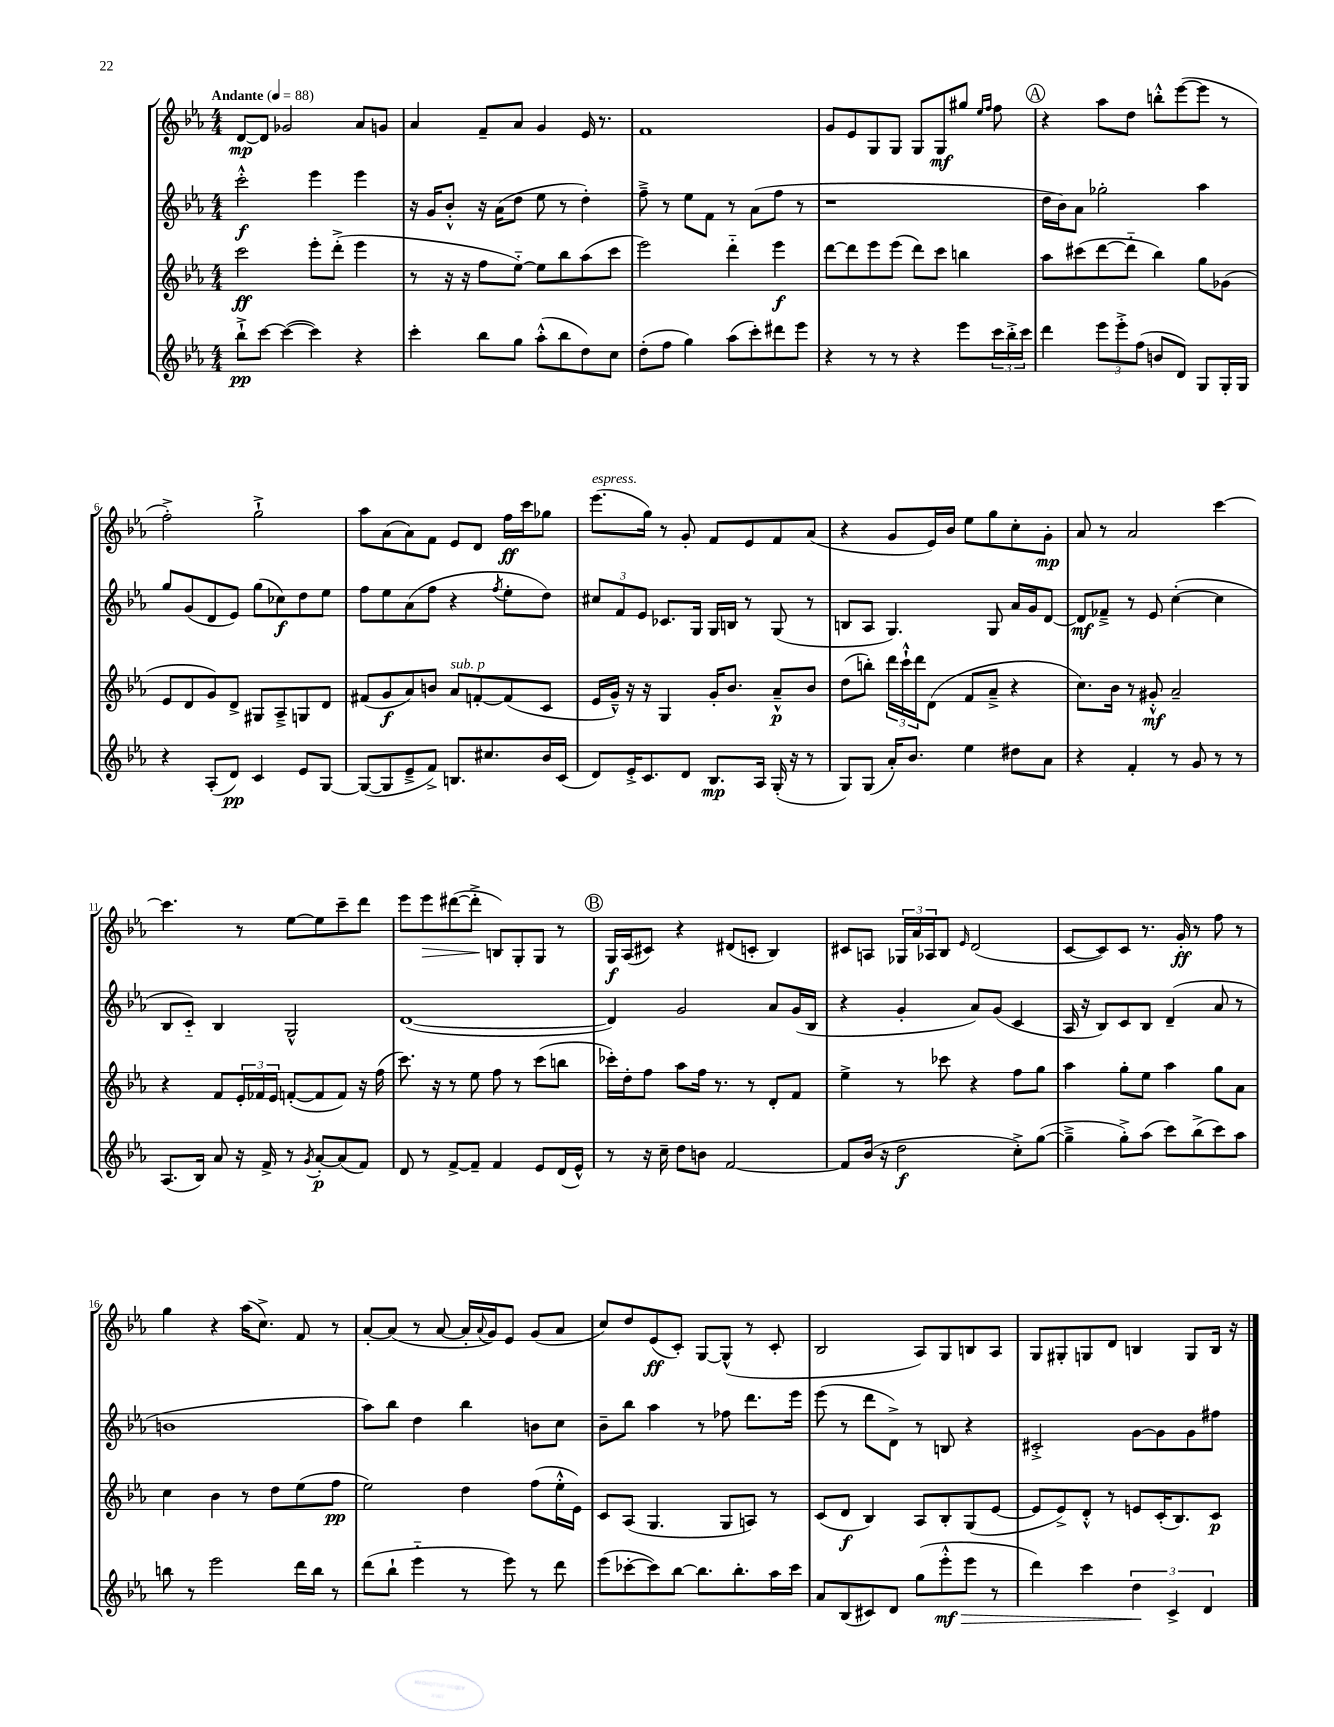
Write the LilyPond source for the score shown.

<<
\new StaffGroup <<
\new Staff = "s0" {
    \clef treble \key ees \major \numericTimeSignature \time 4/4 \tempo "Andante" 4 = 88
    d'8~\mp d'8 ges'2 aes'8 g'8 |
    aes'4 f'8-- aes'8 g'4 ees'16 r8. |
    f'1 |
    g'8 ees'8 g8 g8 g8 g8\mf gis''8 \grace { ees''16 f''16 } f''8 |
    \mark \markup { \circle "A" } r4 aes''8 d''8 b''8-.-^ ees'''8~( ees'''8 r8 |
    f''2-.->) g''2-!-> |
    aes''8 aes'8( aes'8) f'8 ees'8 d'8 f''16\ff c'''16 ges''8 |
    ees'''8.^\markup { \italic "espress." }( g''16) r8 g'8-. f'8 ees'8 f'8 aes'8( |
    r4 g'8 ees'16) bes'16 ees''8 g''8 c''8-. g'8-.\mp |
    aes'8 r8 aes'2 c'''4~ |
    c'''4. r8 ees''8~ ees''8 c'''8-- d'''8 |
    ees'''8 ees'''8\> dis'''8~( dis'''8-.->\! b8) g8-. g8 r8 |
    \mark \markup { \circle "B" } g16\f aes16( cis'8) r4 dis'8( c'8-. bes4) |
    cis'8 a8 \tuplet 3/2 { ges16 aes'16 aes16 } bes8 \grace { ees'16 } d'2( |
    c'8~ c'8) c'8 r8. g'16-.\ff r8 f''8 r8 |
    g''4 r4 aes''16( c''8.->) f'8 r8 |
    aes'8~-. aes'8( r8 aes'8~ aes'16-. \appoggiatura { aes'8 } g'16) ees'8 g'8( aes'8 |
    c''8) d''8 ees'8\ff( c'8-.) g8~ g8-^( r8 c'8-. |
    bes2 aes8) g8 b8 aes8 |
    g8 gis8-. g8 d'8 b4 g8 b16 r16 \bar "|." |
}
\new Staff = "s1" {
    \clef treble \key ees \major \numericTimeSignature \time 4/4
    c'''2-.-^\f ees'''4 ees'''4 |
    r16 g'16 bes'8-.-^ r16 aes'16( d''8 ees''8 r8 d''4-.) |
    f''8---> r8 ees''8 f'8 r8 aes'8( f''8 r8 |
    r1 |
    \mark \markup { \circle "A" } d''16 bes'16) aes'8 ges''2-. aes''4 |
    g''8 g'8( d'8 ees'8) g''8( ces''8\f) d''8 ees''8 |
    f''8 ees''8 aes'8( f''8 r4 \acciaccatura { f''8 } ees''8-. d''8) |
    \tuplet 3/2 { cis''8 f'8 ees'8 } ces'8. g16 g16 b16 r8 g8( r8 |
    b8 aes8 g4.) g8 aes'16 g'16 d'8~ |
    d'8\mf fes'8---> r8 ees'8 c''4~-.( c''4 |
    bes8 c'8-_) bes4 g2-^ |
    d'1~( |
    \mark \markup { \circle "B" } d'4) g'2 aes'8 g'16( bes16 |
    r4 g'4-. aes'8) g'8( c'4 |
    aes16 r16 bes8) c'8 bes8 d'4--( aes'8 r8 |
    b'1 |
    aes''8) bes''8 d''4 bes''4 b'8 c''8 |
    bes'8-- bes''8 aes''4 r8 fes''8 d'''8. ees'''16 |
    ees'''8( r8 d'''8 d'8->) r8 b8 r4 |
    cis'2-.-> g'8~ g'8 g'8 fis''8 \bar "|." |
}
\new Staff = "s2" {
    \clef treble \key ees \major \numericTimeSignature \time 4/4
    c'''2\ff ees'''8-. d'''8-.->( ees'''4 |
    r8 r16 r16 f''8 ees''8~-_) ees''8 bes''8 aes''8( c'''8 |
    ees'''2) d'''4-_ ees'''4\f |
    d'''8~ d'''8 ees'''8 ees'''8( d'''8) c'''8 b''4 |
    \mark \markup { \circle "A" } aes''8 cis'''8( d'''8~ d'''8-_ bes''4) g''8 ges'8( |
    ees'8 d'8 g'8) d'8-> gis8 aes8---> g8 d'8 |
    fis'8( g'8\f aes'8) b'8 aes'8^\markup { \italic "sub. p" } f'8~-. f'8( c'8 |
    ees'16 g'16---^) r16 r16 g4 g'16-. bes'8. aes'8---^\p bes'8 |
    d''8( b''8-.) \tuplet 3/2 { d'''16 c'''16-!-^ d'''16 } d'8( f'8 aes'8---> r4 |
    c''8.) bes'16 r8 gis'8-.-^\mf aes'2-- |
    r4 f'8 \tuplet 3/2 { ees'16-. fes'16 ees'16 } f'8~-.( f'8 f'8) r16 f''16( |
    c'''8.) r16 r8 ees''8 f''8 r8 c'''8( b''8 |
    \mark \markup { \circle "B" } ces'''16-.) d''16-. f''8 aes''8 f''16 r8. r8 d'8-. f'8 |
    ees''4-> r8 ces'''8 r4 f''8 g''8 |
    aes''4 g''8-. ees''8 aes''4 g''8 aes'8 |
    c''4 bes'4 r8 d''8 ees''8( f''8\pp |
    ees''2) d''4 f''8( ees''16-.-^ ees'16) |
    c'8 aes8( g4. g8 a8) r8 |
    c'8( d'8\f bes4) aes8 bes8-. g8( ees'8~ |
    ees'8 ees'8->) d'8-.-^ r8 e'8 c'16-.( bes8.) c'8\p \bar "|." |
}
\new Staff = "s3" {
    \clef treble \key ees \major \numericTimeSignature \time 4/4
    bes''8-!->\pp c'''8~ c'''4~( c'''4) r4 |
    c'''4-. bes''8 g''8 aes''8-.-^( bes''8 d''8) c''8 |
    d''8-.( f''8 g''4) aes''8( c'''8-.) dis'''8 ees'''8 |
    r4 r8 r8 r4 ees'''8 \tuplet 3/2 { c'''16 bes''16-.-> c'''16 } |
    \mark \markup { \circle "A" } d'''4 \tuplet 3/2 { ees'''8 ees'''8-.-> f''8( } b'8 d'8) g8 g16-. g16 |
    r4 aes8-.( d'8\pp) c'4 ees'8 g8~ |
    g8~( g8 ees'8---> f'8->) b8. cis''8. bes'16 c'16( |
    d'8) ees'16-.-> c'8. d'8 bes8.\mp aes16 g16-.( r16 r8 |
    g8) g8( aes'16-.) bes'8. ees''4 dis''8 aes'8 |
    r4 f'4-. r8 g'8 r8 r8 |
    aes8.( bes16) aes'8 r16 f'16-> r8 \acciaccatura { g'8 } aes'8~-.\p aes'8( f'8) |
    d'8 r8 f'8~-> f'8-- f'4 ees'8 d'16( ees'16-^) |
    \mark \markup { \circle "B" } r8 r16 c''16-- d''8 b'8 f'2~ |
    f'8 bes'16( r16 d''2\f c''8-.->) g''8~( |
    g''4---> g''8-.->) aes''8( c'''8) bes''8->( c'''8) aes''8 |
    b''8 r8 ees'''2 d'''16 b''16 r8 |
    d'''8( bes''8-! ees'''4-_ r8 ees'''8) r8 d'''8 |
    ees'''8( ces'''8~-. ces'''8) bes''8~ bes''8. bes''8.-. aes''16 ces'''16 |
    aes'8 bes8( cis'8) d'8 g''8( ees'''8-.-^\mf\> ees'''8 r8 |
    d'''4) c'''4 \tuplet 3/2 { d''4\! c'4-> d'4 } \bar "|." |
}
>>
>>
